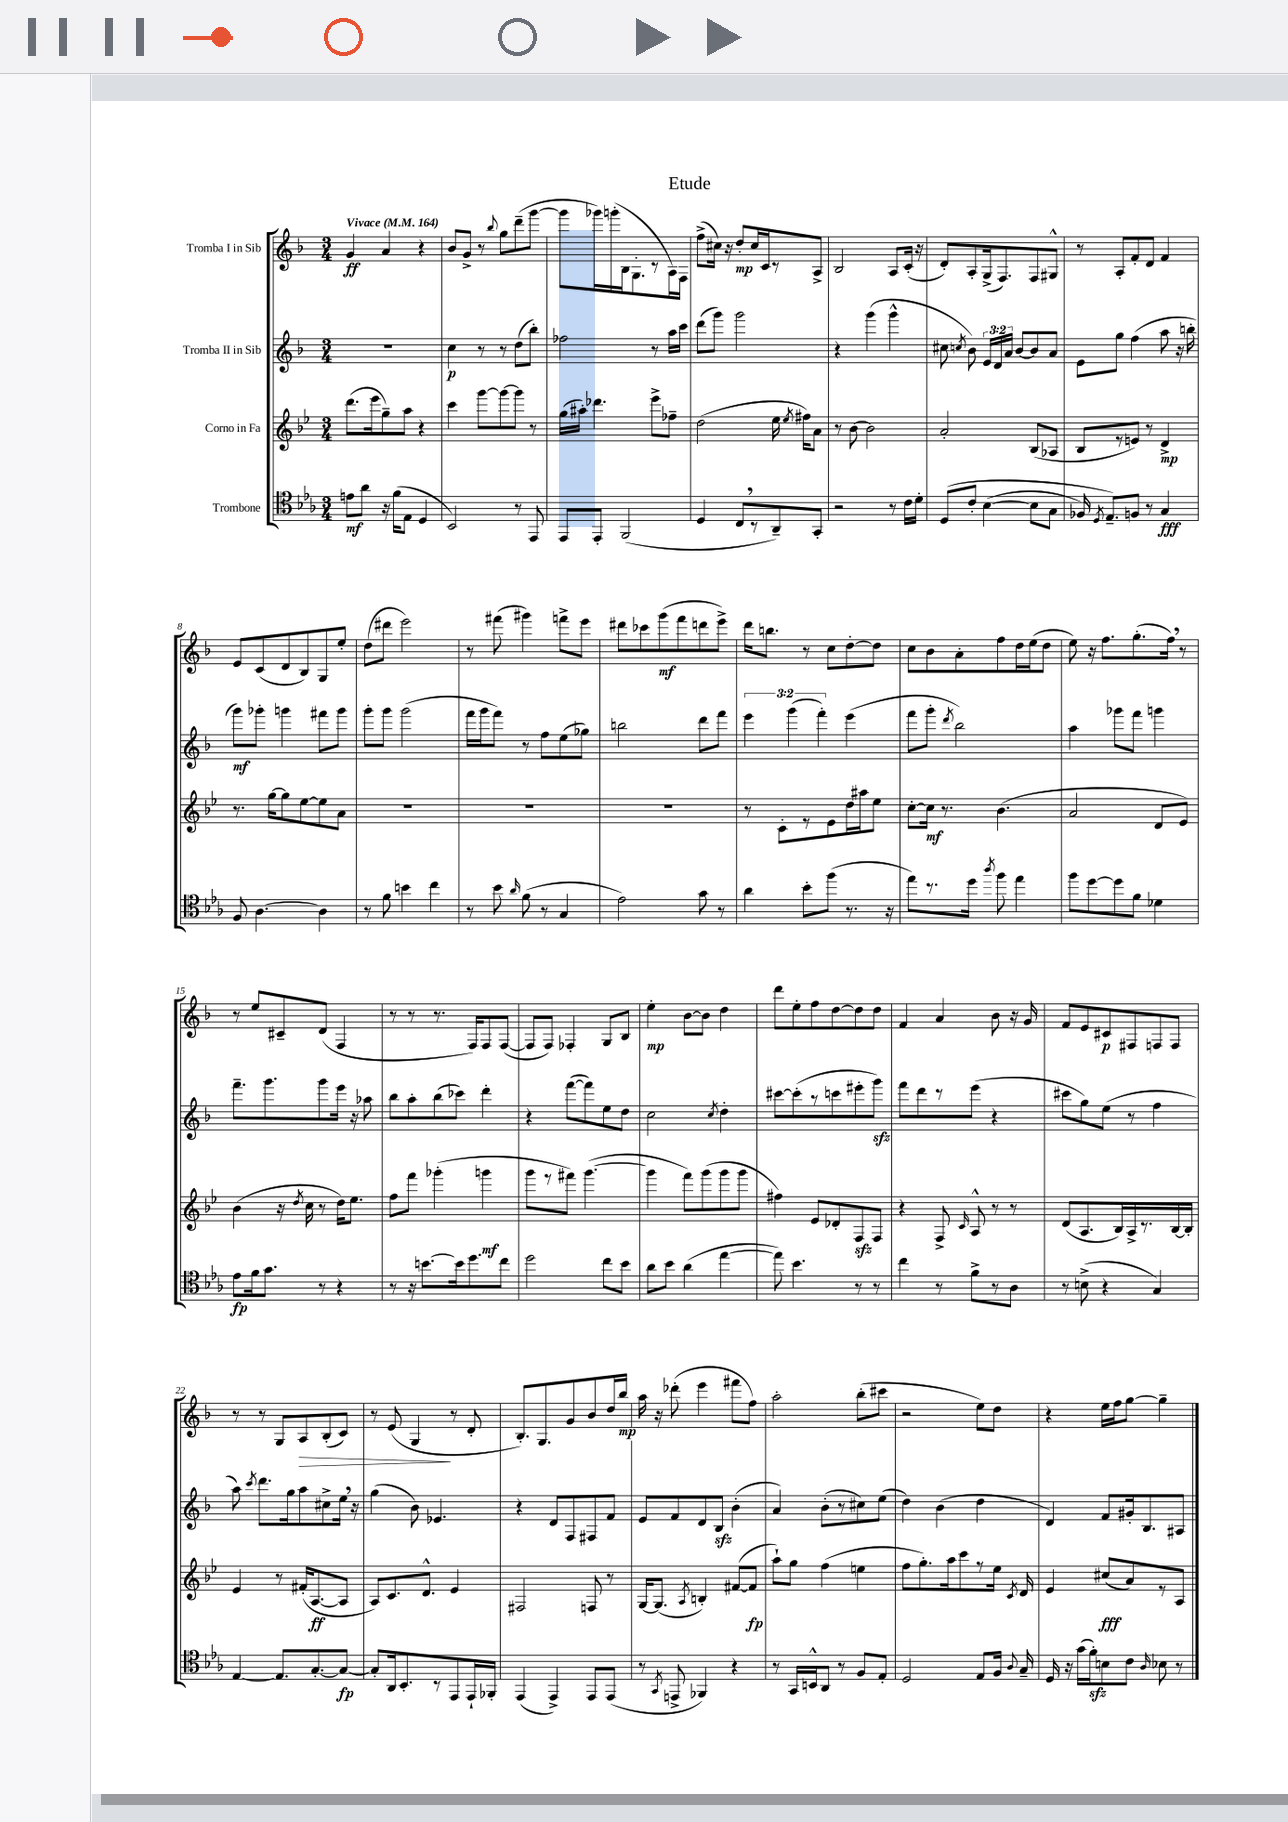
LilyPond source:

\header { title = "Etude" }
<<
\new StaffGroup <<
\new Staff = "s0" \with { instrumentName = "Tromba I in Sib" } {
    \clef treble \key f \major \numericTimeSignature \time 3/4 \tempo "Vivace" 4 = 164
    \autoBeamOff g'4\ff a'4 r4 |
    bes'8[ g'8]-> r8 \appoggiatura { bes''8 } g''8[ d'''8--( g'''8]~ |
    g'''8[ ges'''16) g'''16-.( bes16 g8.-. r8 a16) f16] |
    f''8[->( cis''16]) r16 d''8[-.\mp cis''16 c'16 r8 a8]-> |
    bes2 a8[ c'16]-.( r16 |
    d'8[-.) a8-. g16->( f8.) f8 gis8]-^ |
    r8 a8[-. f'8-. d'8] f'4 |
    e'8[ c'8( d'8 bes8) g8 e''8]-. |
    d''8[( dis'''8] e'''2) |
    r8 fis'''8( gis'''4) f'''8[-> e'''8] |
    dis'''8[ ces'''8 g'''8\mf( f'''8 d'''8 e'''8]->) |
    d'''16[ b''8.] r8 c''8[ d''8~-. d''8] |
    c''8[ bes'8 a'8-. f''8 d''16 e''16( d''8] |
    e''8) r16 f''8.[ g''8.-.( f''16]) \breathe r8 |
    r8 e''8[ cis'8-- d'8]( f4 |
    r8 r8 r8. f16[) f8 f8]~( |
    f8[ f8]) fes4-. g8[ bes8] |
    e''4-.\mp bes'8[~ bes'8] d''4 |
    d'''8[ e''8-. f''8 d''8~ d''8 d''8] |
    f'4 a'4 bes'8 r16 g'16 |
    f'8[ e'8 cis'8\p fis8 f8 f8] |
    r8 r8 g8[ a8\> bes8-.( c'8]) |
    r8 e'8( g4\! r8 d'8-. |
    bes8.[-.) g8. g'8 bes'8 d''16 bes''16]\mp |
    a''16 r16 des'''8-.( e'''4 fis'''8[ f''8]) |
    a''2-. bes''8[-.( cis'''8] |
    r2 e''8[) d''8] |
    r4 e''16[ f''16 g''8]~ g''4-- \bar "|." |
}
\new Staff = "s1" \with { instrumentName = "Tromba II in Sib" } {
    \clef treble \key f \major \numericTimeSignature \time 3/4 \override Staff.TupletNumber.text = #tuplet-number::calc-fraction-text
    \autoBeamOff R2. |
    c''4\p r8 r8 d''8[( bes''8]-.) |
    fes''2 r8 a''16[ c'''16] |
    d'''8[( g'''8]) g'''2 |
    r4 g'''4( g'''4-^ |
    cis''8 \acciaccatura { c''8 } bes'8) \tuplet 3/2 { e'16[ d'16 a'16] } bes'8[~ bes'8 a'8] |
    e'8[ g''8] f''4( a''8 r16 b''16-. |
    g'''8[\mf) ges'''8]-. g'''4 fis'''8[ g'''8] |
    g'''8[-. g'''8] g'''2( |
    f'''16[ g'''16 f'''8]) r8 f''8[ e''8( ges''8]) |
    b''2 d'''8[ f'''8] |
    \tuplet 3/2 { e'''4 g'''4( f'''4-.) } e'''4( |
    f'''8[ g'''8]-. \acciaccatura { d'''8 } bes''2) |
    a''4 ges'''8[ f'''8] g'''4 |
    f'''8.[-- g'''8. g'''8 e'''16] r16 aes''8 |
    bes''8[ a''8-. bes''8( ces'''8]) d'''4-. |
    r4 f'''8[~( f'''8) e''8 d''8] |
    c''2 \acciaccatura { c''8 } d''4-. |
    cis'''8[~ cis'''8-.( r8 c'''8 eis'''8-. g'''8]\sfz) |
    f'''8[ d'''8 r8 e'''8]( r4 |
    cis'''8[ g''8) e''8]( r8 f''4 |
    a''8) \acciaccatura { c'''8 } d'''8.[ g''16 a''8 cis''8-> e''16] \breathe r16 |
    g''4( bes'8) ees'4. |
    r4 d'8[ f8 fis8 f'8] |
    e'8[ f'8 d'8 bes8]\sfz bes'4-.( |
    a'4) bes'8[-.( r8 cis''8) e''8]( |
    d''4) bes'4( d''4 |
    d'4) f'8[ gis'16-. bes8. ais8] \bar "|." |
}
\new Staff = "s2" \with { instrumentName = "Corno in Fa" } {
    \clef treble \key bes \major \numericTimeSignature \time 3/4
    \autoBeamOff d'''8.[( ees'''16 g''8--) a''8] r4 |
    c'''4 g'''8[~ g'''8~ g'''8] r8 |
    g''16[( ais''16]-.) des'''4. ees'''8[-> fes''8]-- |
    d''2( ees''16 \acciaccatura { ees''8 } fis''16[) a'8] |
    r8 bes'8~ bes'2 |
    a'2-. bes8[( aes8] |
    bes8[ r8 e'8]) r8 d'4->\mp |
    r8. g''16[~ g''8 ees''8~ ees''8 a'8] |
    R2. |
    R2. |
    R2. |
    r8 c'8[-. r8 ees'8 d''16 ais''16 ees''8] |
    c''8[~-. c''16]\mf r8. bes'4.( |
    a'2 d'8[ ees'8]) |
    bes'4( r16 \acciaccatura { d''8 } c''16 r8 d''16[) ees''8.] |
    f''8[ f'''8] ges'''4-.( g'''4\mf |
    g'''8[ r8 fis'''8]) g'''4.~( |
    g'''4 f'''8[) g'''8( g'''8 g'''8] |
    fis''4) ees'8[ des'8-. f8\sfz f8] |
    r4 f8-> \grace { c'16 } a8-^ r8 r8 |
    d'8[( a8. bes16) a16-> r8. bes16~ bes16]-. |
    ees'4 r8 fis'16[-.( a8.~\ff a8] |
    a8[) c'8. d'8.]-^ ees'4 |
    fis2 f8 r8 |
    g16[~ g8.]( \acciaccatura { a8 } b4-.) fis'8[~( fis'8]\fp |
    a''8[-!) g''8] f''4( e''4 |
    f''8[ g''8.-.) a''16 c'''8 r8 ees''16] \acciaccatura { c'8 } d'16 |
    ees'4 cis''8[\fff( a'8) r8 a8] \bar "|." |
}
\new Staff = "s3" \with { instrumentName = "Trombone" } {
    \clef tenor \key ees \major \numericTimeSignature \time 3/4
    \autoBeamOff e'8[\mf aes'8] r16 f'16[( ees8] d4 |
    bes,2) r8 ees,8 |
    ees,8[ ees,8]-. f,2( |
    d4 c8[ \breathe r8 aes,8--) g,8]-. |
    r2 r8 c'16[ d'16]-. |
    d8[\( c'8]-. bes4~( bes8[ g8] |
    fes16) \acciaccatura { d8 } ees8.[--\) f8] r8 g4\fff |
    f8 aes4.~ aes4 |
    r8 f'8 b'4 c''4 |
    r8 bes'8 \grace { aes'16 } f'8( r8 g4 |
    ees'2) g'8 r8 |
    aes'4 bes'8[-. f''8]( r8. r16 |
    ees''8[) r8. d''16] \acciaccatura { aes''8 } f''8 ees''4 |
    f''8[ d''8~ d''8 f'8] des'4 |
    ees'8[\fp f'16 g'8.] r8 r4 |
    r8 r16 b'8.[~ b'16 d''8. c''8] |
    d''2 c''8[ bes'8] |
    aes'8[ bes'8] aes'4( ees''4~ |
    ees''8) bes'4. r8 r8 |
    c''4 r8 f'8[-> r8 aes8] |
    r8 b8->( r4 g4) |
    ees4~ ees8.[ g8.~-. g8]~\fp |
    g8[-. aes,16 bes,8.-. r8 ees,8 ees,16-! fes,16]-. |
    ees,4( ees,4->) ees,8[ ees,8]( |
    r8 \acciaccatura { g,8 } e,8-> fes,4) r4 |
    r8 g,16[ b,16-^ aes,8] r8 f8[ ees8]-. |
    d2 ees8[ f16] \appoggiatura { aes8 } g16-- |
    d16 r16 g'16[( f'16-.\sfz) b8 c'8] \grace { aes16 } bes8 r8 \bar "|." |
}
>>
>>
